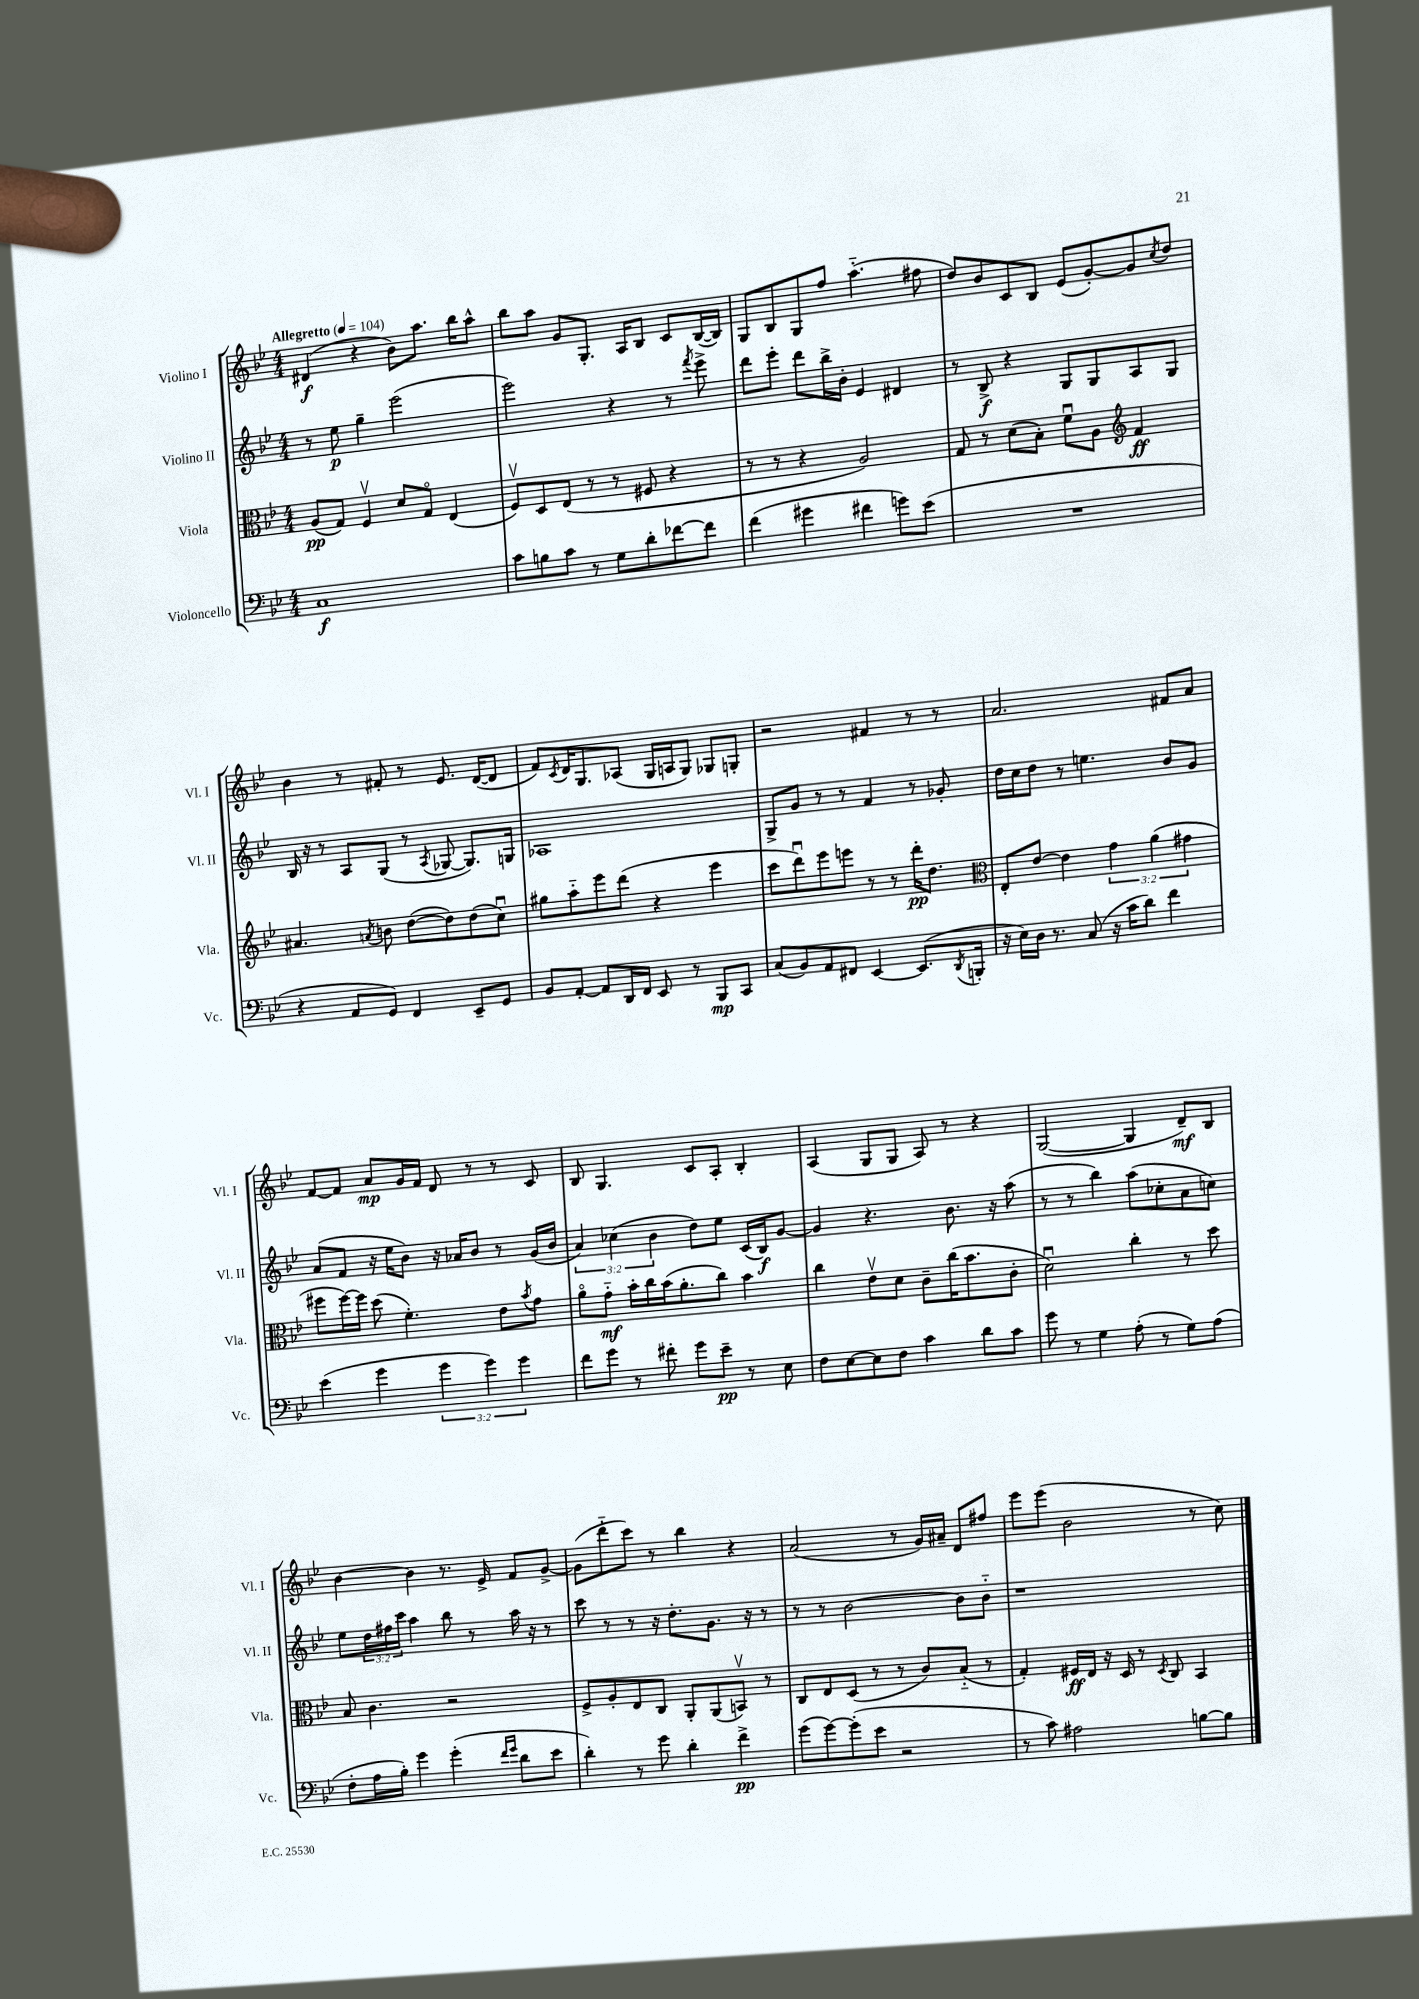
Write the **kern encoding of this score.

**kern	**kern	**kern	**kern
*staff4	*staff3	*staff2	*staff1
*clefF4	*clefC3	*clefG2	*clefG2
*k[b-e-]	*k[b-e-]	*k[b-e-]	*k[b-e-]
*M4/4	*M4/4	*M4/4	*M4/4
*MM104	*MM104	*MM104	*MM104
1C	(8A	8r	(4d#
.	8G)	8ee-	.
.	4Fv	4gg~	4r
.	8d	(2eee-	8b-)
.	8Go	.	8.aa
.	(4E-	.	.
.	.	.	16bb-
.	.	.	8aa^^
=	=	=	=
8c	8Fv)	2eee-)	8bb-
8B	8D	.	8aa
8c	(8E-	.	8g
8r	8r	.	8.G'
8G	8r	4r	.
.	.	.	16A
8d'	8F#	.	8B-
[8f-	4r	8r	8c
.	.	8qfff	.
8f-]	.	8eee-^	([16B-
.	.	.	16B-])
=	=	=	=
(4f	8r	8ddd	8G
.	8r	8eee-'	8B-
4g#	4r	8ddd	8G
.	.	16bb-^	8ff
.	.	16b-'	.
4f#	2A)	4e-	(4.aa'~
8g)	.	4d#	.
(8e-	.	.	8ff#
=	=	=	=
1r	8G	8r	8dd)
.	8r	8B-^	8b-
.	(8d	4r	8c
.	8B-')	.	8B-
.	8fu	8G	(8e-
.	8A	8G	[8g')
*	*clefG2	*	*
.	4f	8A	8g]
.	.	.	8qcc
.	.	8G	8dd
=	=	=	=
4r	4.a#	16B-	4b-
.	.	16r	.
.	.	8r	.
8AA	.	8A	8r
.	8qa	.	.
8GG)	8b	(8G	8f#'
4FF	([8dd	8r	8r
.	.	8qA	.
.	8dd])	[8G-	8.e-
8EE-~	(8dd	8.G-])	.
.	.	.	([16d
8GG	8ccu)	.	8d]
.	.	16G	.
=	=	=	=
8BB-	8gg#	1A-	8f)
.	.	.	8qc
[8AA'	8aa'~	.	16d
.	.	.	8.G
8AA]	8eee-	.	.
16DD	(8ddd	.	(8A-
16FF	.	.	.
8EE-	4r	.	16G
.	.	.	16A
8r	.	.	8G)
8BBB-	4eee-	.	8G-
8CC	.	.	8G'
=	=	=	=
(8C	8ccc	8G^	2r
8BB-)	8dddu)	8g	.
8AA	8eee-	8r	.
8FF#	8eee	8r	.
[4EE-	8r	4f	4f#
.	8r	.	.
(8.EE-]	16ddd'	8r	8r
.	8.dd	.	.
.	.	8g-'	8r
8qDD	.	.	.
16BBB'	.	.	.
=	=	=	=
*	*clefC3	*	*
16r	8E-'	16dd	2.a
16E-)	.	16cc	.
16D	[8e-	8dd	.
8.r	.	.	.
.	4e-]	8r	.
(8C	.	4.ee	.
16r	6g	.	.
16c	.	.	.
8d)	.	.	.
.	(6a	.	.
4f	.	8b-	8f#
.	6g#	.	.
.	.	8g	8a
=	=	=	=
(4e-	8ff#	(8a	[8f
.	[16ff#)	8f	8f]
.	16ff#]	.	.
4g	(8dd	16r	8a
.	.	16ee-	.
.	4.f')	8b-)	16g
.	.	.	16f
6g	.	16r	8d
.	.	16a-	.
.	.	8b-	8r
6g)	.	.	.
.	8e-	8r	8r
6g	.	.	.
.	8qb-	.	.
.	8g	(16g	8c
.	.	16b-	.
=	=	=	=
8f	8ao	6a)	8B-
8g	8g'~	.	4.G
.	.	(6cc-	.
8r	16b-'	.	.
.	16cc	.	.
.	.	6b-	.
8f#'	(16b-	.	.
.	8.a'	.	.
8g	.	8dd)	8c
8e-~	8cc)	8ee-	8A'
8r	4b-	(16c	4B-'
.	.	16B-)	.
8E-	.	[8g	.
=	=	=	=
8F	4cc	4g]	(4A
[8E-	.	.	.
8E-]	8e-v	4.r	8G
8F	8d	.	8G
4c	8c~	.	8A)
.	(16cc	8.b-	8r
.	8.b-	.	.
8d	.	.	4r
.	.	16r	.
8c	8c'	(8aa	.
=	=	=	=
8g	2du)	8r	([2G
8r	.	8r	.
4G	.	4bb-)	.
(8A'	4cc'	(8aa	4G]
8r	.	8cc-'	.
8G)	8r	8a	8d~)
(8A	8dd	8cc)	8B-
=	=	=	=
8F'	8B-	8ee-	[4b-
16A	4.c	24dd	.
.	.	24ff#	.
16B-')	.	.	.
.	.	24ccc	.
4g	.	4aa	4b-]
(4g'	2r	8bb-	8.r
.	.	8r	.
.	.	.	16e-^
16qqf	.	.	.
16qqg	.	.	.
8d	.	16aa	8f
.	.	16r	.
8e-	.	8r	[8g^
=	=	=	=
4d')	8F^	8ccc	(8g]
.	8A'	8r	8ddd'~
8r	8E-	8r	8ccc)
8g	8C	16r	8r
.	.	8.dd'	.
4d'	8AA'	.	4bb-
.	(8AA	8.g	.
4f^	8BBv)	.	4r
.	.	16r	.
.	8r	8r	.
=	=	=	=
(8g	8C	8r	(2a
[8g)	8E-	8r	.
(8g']	(8D	[2b-	.
8e-	8r	.	.
2r	8r	.	8r
.	8c)	.	16g)
.	.	.	16a#~
.	(8B-'~	8b-]	8d
.	8r	8b-'~	8ff#
=	=	=	=
8r	4G')	1r	8eee-
8c)	.	.	(8eee-
2A#	16F#	.	2b-
.	16E-	.	.
.	16r	.	.
.	16D	.	.
.	8r	.	.
.	8qD	.	.
.	8C	.	.
[8B	4BB-	.	8r
8B]	.	.	8cc)
==	==	==	==
*-	*-	*-	*-
